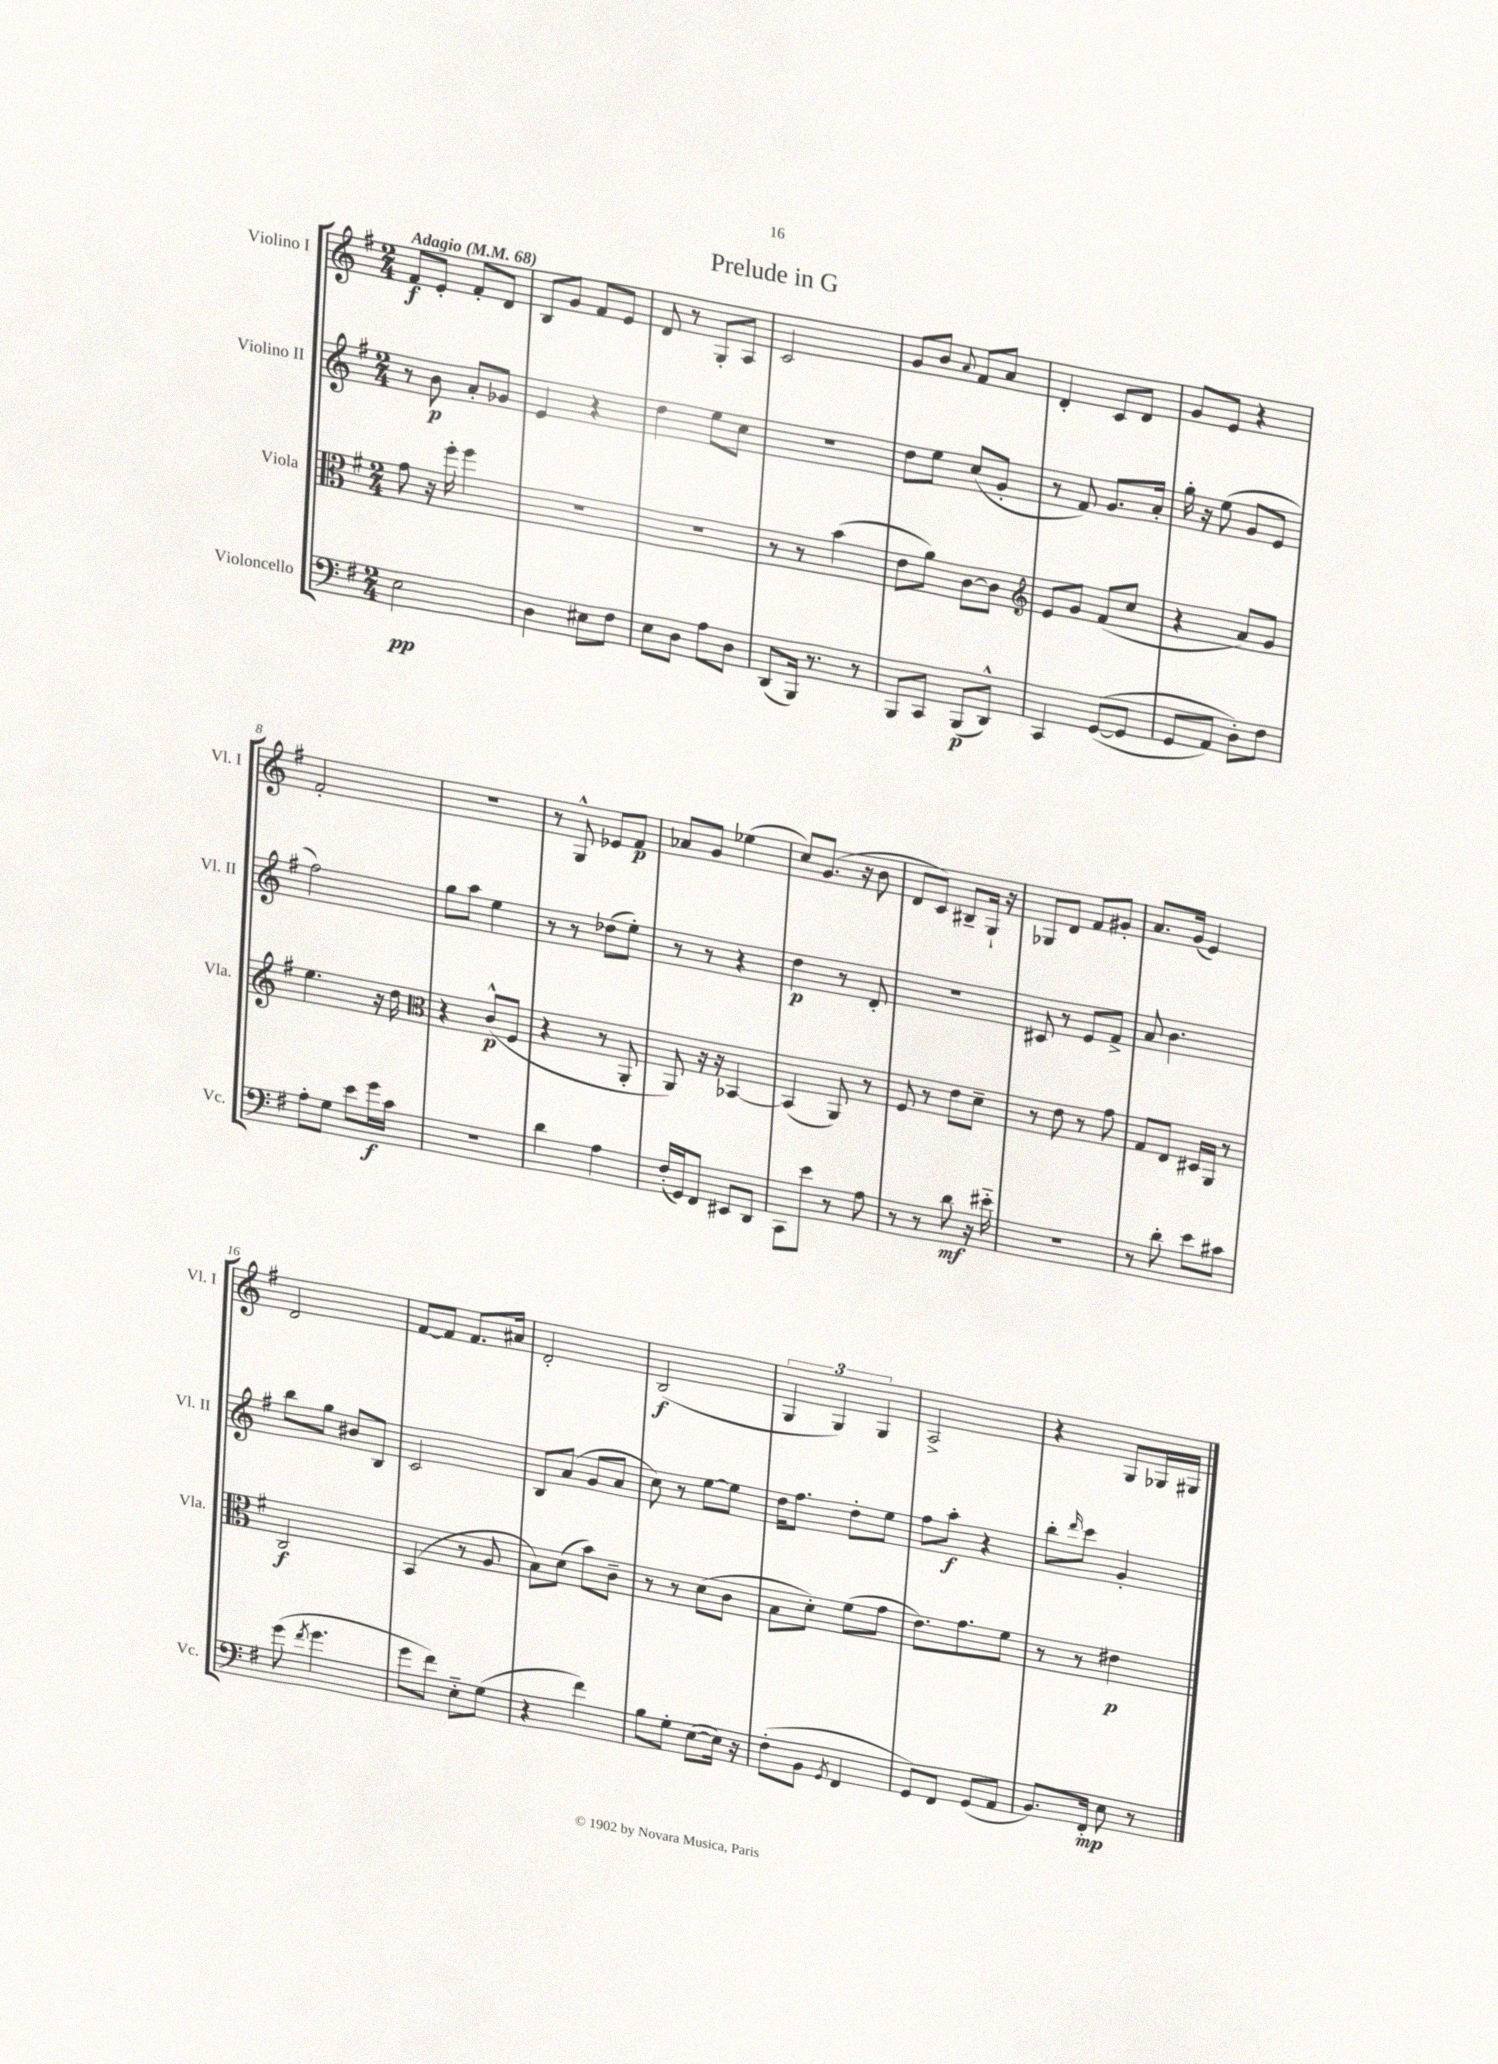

**kern	**kern	**kern	**kern
*staff4	*staff3	*staff2	*staff1
*clefF4	*clefC3	*clefG2	*clefG2
*k[f#]	*k[f#]	*k[f#]	*k[f#]
*M2/4	*M2/4	*M2/4	*M2/4
*MM68	*MM68	*MM68	*MM68
2E	8g	8r	8f#
.	16r	8b	8e'
.	16ff#'	.	.
.	4ff#	8a'	8f#'
.	.	8g-	8d
=	=	=	=
4D	2r	4e	8B
.	.	.	8g
8E#	.	4r	8f#
8F#	.	.	8e
=	=	=	=
8E	2r	4dd	8d
8D	.	.	8r
8A	.	8ee	8G'
8D	.	8cc	8A
=	=	=	=
(8DD	8r	2r	2c
16BBB)	8r	.	.
8.r	.	.	.
.	(4b	.	.
8r	.	.	.
=	=	=	=
8BBB	8e	8dd	8g
8CC	8a)	8ee	8b
.	.	.	8qqa
(8BBB	[8c	(8cc	8f#
8DD^^)	8c]	8g'	8a
=	=	=	=
*	*clefG2	*	*
4CC	8e	8r	4d'
.	8g	8f#)	.
&(([8GG	(8f#	8.g	8c
8GG]	8cc	.	8d
.	.	16a'	.
=	=	=	=
8GG	4r	16gg'	8g
.	.	16r	.
8AA)	.	(8ee	8e
8D'&)	8a)	8g	4r
8F#	8g	8e	.
=	=	=	=
8A'	4.ee	2ff#)	2f#'
8G	.	.	.
8e	.	.	.
16g	16r	.	.
16c	16dd	.	.
=	=	=	=
*	*clefC3	*	*
2r	4r	8gg	2r
.	.	8aa	.
.	(8c^^	4ee	.
.	8F#	.	.
=	=	=	=
4d	4r	8r	8r
.	.	8r	8G^^
4A	8r	(8dd-	8e-
.	8AA'	8ee')	8f#
=	=	=	=
(16F#'	8AA)	8r	8a-
16GG)	.	.	.
8FF#	16r	8r	8g
.	16r	.	.
8EE#	[4BB-	4r	(4ee-
8DD	.	.	.
=	=	=	=
8CC	(4BB-]	4dd	8cc)
8e	.	.	(8.g
8r	8AA)	8r	.
.	.	.	16r
8A	8r	8d'	8b
=	=	=	=
8r	8F#	2r	8d
8r	8r	.	8c)
8d	8e	.	8B#~
16r	8d~	.	16G`
16e#'~	.	.	16r
=	=	=	=
2r	8r	8c#	8G-
.	8e	8r	8d
.	8r	8e	8f#
.	8g	8f#^	8g#'
=	=	=	=
8r	8G	8a	8.a
8d'	8E	4.b	.
.	.	.	(16g
8e	16D#	.	4e)
.	16AA	.	.
8c#	8r	.	.
=	=	=	=
(8g	2C	8bb	2d
8qf#	.	.	.
4.g	.	8gg	.
.	.	8b#	.
.	.	8B	.
=	=	=	=
8g	(4BB	2c	[8f#
8f#)	.	.	8f#]
8E'~	8r	.	8.f#
(8G	8A	.	.
.	.	.	16a#
=	=	=	=
4r	8B)	8B	2d'
.	(8d	(8a	.
4f#)	8b)	8g	.
.	8c~	8a	.
=	=	=	=
8B	8r	8cc)	(2B
8G'	8r	8r	.
([8E	(8d	[8ee	.
16E])	8c	8ee]	.
16r	.	.	.
=	=	=	=
(8F#'	8B	16dd	6G
.	.	8.ff#	.
8BB	8d')	.	.
.	.	.	6G)
8qGG	.	.	.
4FF#	(8f#	8dd'	.
.	.	.	6G
.	8g	8ee	.
=	=	=	=
8GG)	8.e)	8ff#	2A^
8FF#	.	8aa'	.
.	8.g	.	.
(8GG	.	4r	.
8AA	8f#	.	.
=	=	=	=
8.BB)	8r	8bb'	4r
.	.	16qqddd	.
.	8r	8ccc	.
16FF#'	.	.	.
8E	4e#	4g'	8G
8r	.	.	16G-
.	.	.	16G#
==	==	==	==
*-	*-	*-	*-
